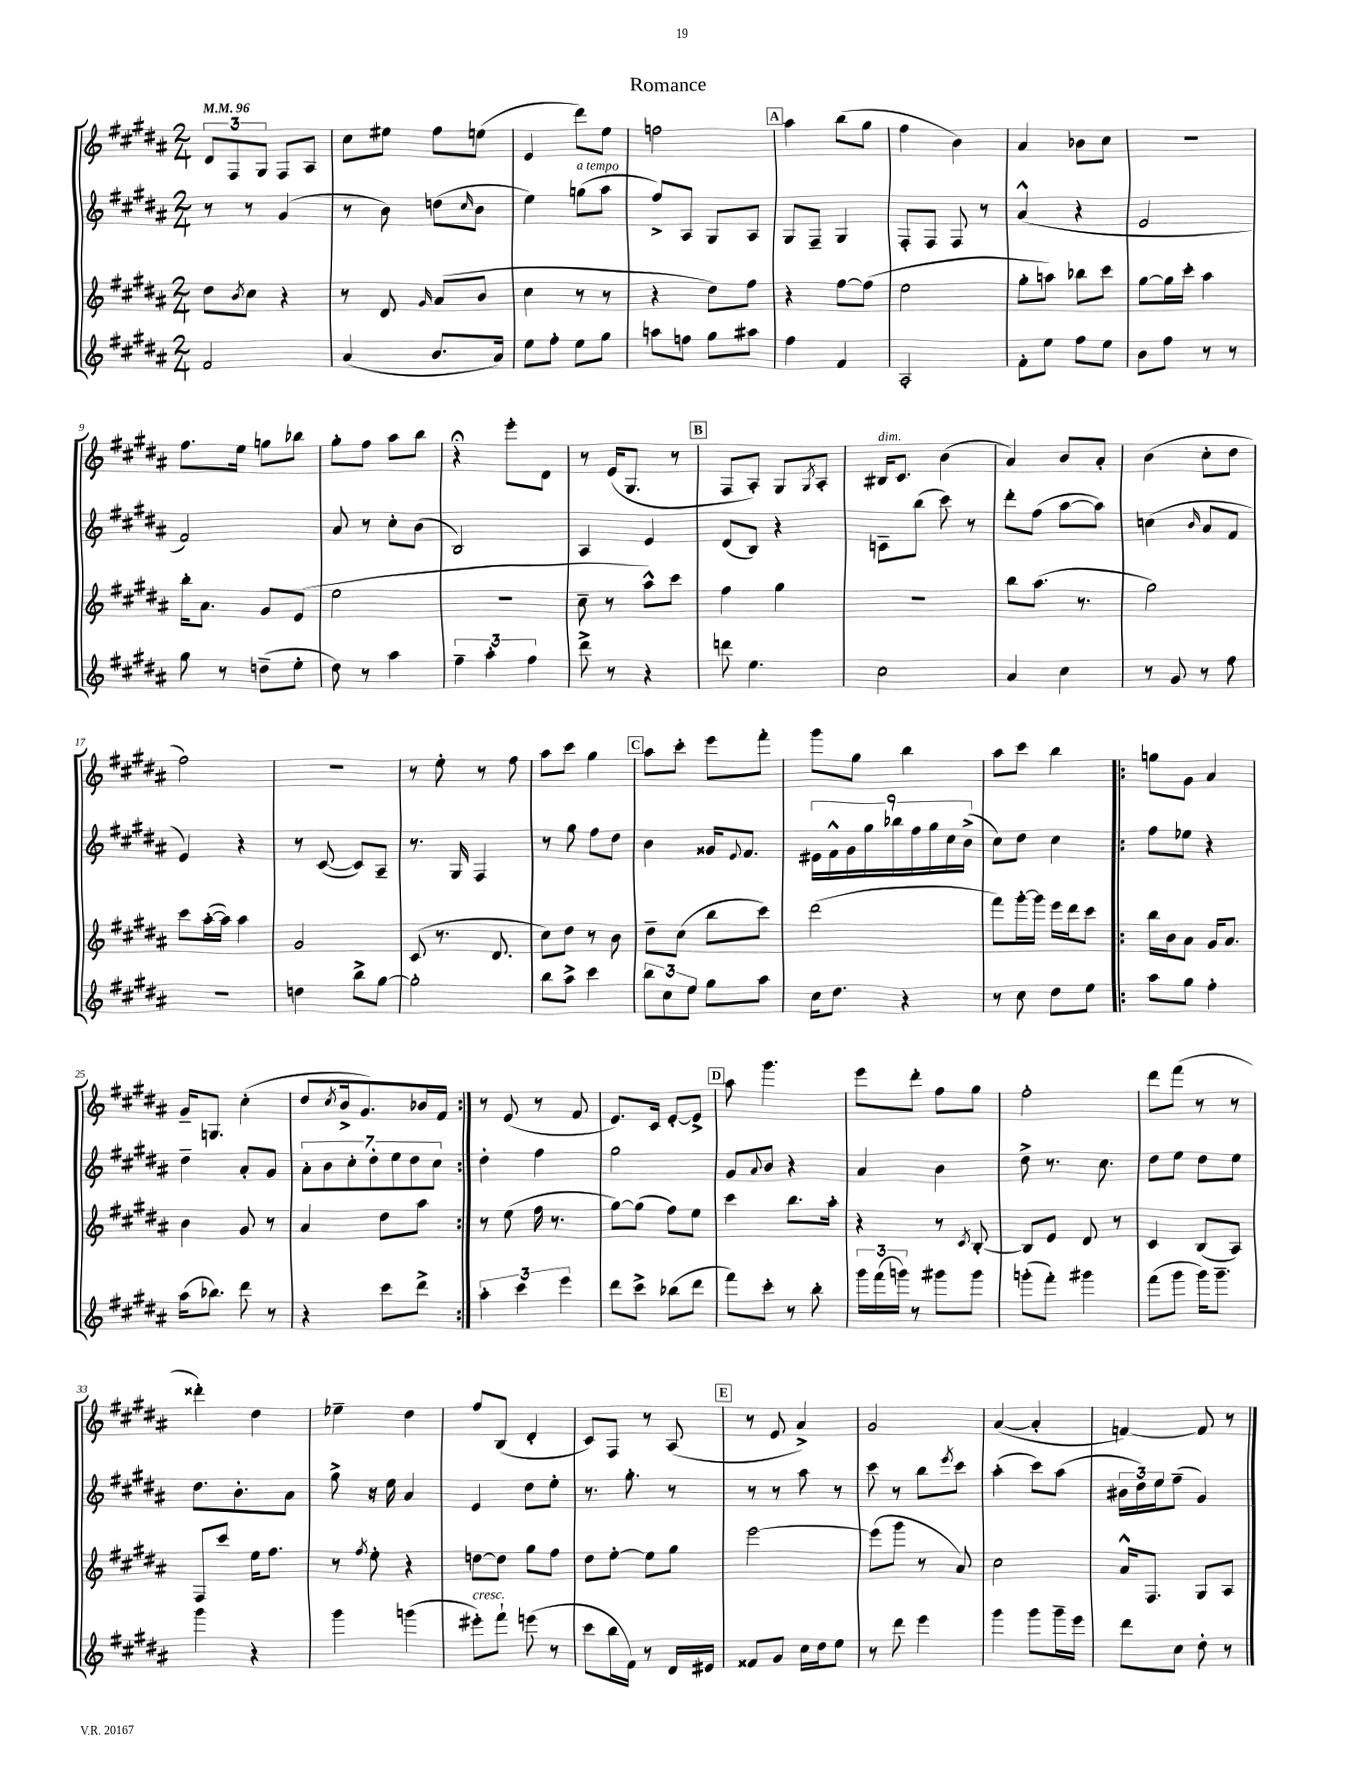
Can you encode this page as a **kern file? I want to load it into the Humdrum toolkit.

**kern	**kern	**kern	**kern
*staff4	*staff3	*staff2	*staff1
*clefG2	*clefG2	*clefG2	*clefG2
*k[f#c#g#d#a#]	*k[f#c#g#d#a#]	*k[f#c#g#d#a#]	*k[f#c#g#d#a#]
*M2/4	*M2/4	*M2/4	*M2/4
*MM96	*MM96	*MM96	*MM96
2f#	8dd#	8r	12d#
.	.	.	12F#
.	8qb	.	.
.	8cc#	8r	.
.	.	.	12G#
.	4r	(4g#	8F#
.	.	.	8A#
=	=	=	=
(4a#	8r	8r	8cc#
.	8d#	8b)	8ee#
.	16qqg#	.	.
8.b	(8a#	(8dd	8ff#
.	.	16qqcc#	.
.	8b	8b	(8ee
16a#)	.	.	.
=	=	=	=
8ee	4cc#	4ee)	4e
8ff#'	.	.	.
8ee	8r	(8gg	8ddd#)
8gg#	8r	8aa#	8ee
=	=	=	=
8aa	4r	8ff#^)	2ff
8ff	.	8A#	.
8gg#	8dd#)	8G#	.
8aa#	8ff#	8A#	.
=	=	=	=
4ff#	4r	8G#	4aa#
.	.	8F#~	.
4f#	[8ff#	4G#	(8bb
.	(8ff#]	.	8gg#
=	=	=	=
2A#'	2ee	8F#'	4ff#
.	.	8F#	.
.	.	8F#	4b)
.	.	8r	.
=	=	=	=
8f#'	8gg#'	(4a#^^	4a#
8ee	8aa)	.	.
8ff#	8bb-	4r	8b-
8ee	8ccc#	.	8cc#
=	=	=	=
8b	[8gg#	2e	2r
8ff#	16gg#]	.	.
.	16ccc#'	.	.
8r	4aa#	.	.
8r	.	.	.
=	=	=	=
8gg#	16bb'	2f#)	8.ff#
.	8.a#	.	.
8r	.	.	.
.	.	.	16ee
(8dd~	8g#	.	8gg
8ee'	(8e	.	8bb-
=	=	=	=
8dd#)	2ee	8a#	8gg#'
8r	.	8r	8ff#
4aa#	.	8cc#'	8aa#
.	.	(8b	8bb
=	=	=	=
6ff#~	2r	2B)	4r;
6aa#'	.	.	.
.	.	.	8eee'
6ff#	.	.	.
.	.	.	8d#
=	=	=	=
8ddd#^	8cc#~	4A#	8r
8r	8r	.	(16e
.	.	.	8.G#
4r	8aa#^^)	4e	.
.	8ccc#	.	8r
=	=	=	=
8ddd	4ff#	(8d#	8F#
4.ee	.	8B)	8A#')
.	4gg#	4r	8G#
.	.	.	8qG#
.	.	.	8A#'
=	=	=	=
2cc#	2r	8c~	16B#
.	.	.	8.c#
.	.	(8bb	.
.	.	8ccc#)	(4b
.	.	8r	.
=	=	=	=
4a#	8bb	8ddd#'	4a#)
.	(8.aa#	(8ff#	.
4cc#	.	[8aa#	8b
.	8.r	.	.
.	.	8aa#])	8a#'
=	=	=	=
8r	2gg#)	(4cc	(4b
8g#	.	.	.
.	.	16qqb	.
8r	.	8a#	8cc#'
8ff#	.	8f#	8dd#
=	=	=	=
2r	8ccc#	4e)	2ff#)
.	([16aa#'	.	.
.	16aa#])	.	.
.	4aa#	4r	.
=	=	=	=
4dd	2g#	8r	2r
.	.	([8c#	.
8bb^	.	8c#])	.
[8gg#	.	8A#~	.
=	=	=	=
2gg#']	(8c#	8.r	8r
.	8.r	.	8ee'
.	.	16G#	.
.	.	4F#	8r
.	8.d#	.	.
.	.	.	8ff#
=	=	=	=
8bb	8cc#)	8r	8aa#
8aa#^	8dd#	8gg#	8ccc#
4ccc#	8r	8ff#	4gg#
.	8b	8dd#	.
=	=	=	=
12bb	8dd#~	4b	8aa#
12cc#	.	.	.
.	(8cc#	.	8ccc#'
12ee	.	.	.
8gg#	8bb	16g##	8eee
.	.	8qqe	.
.	.	8.f#	.
8aa#	8ccc#)	.	8fff#'
=	=	=	=
16cc#	(2ddd#	18e#	8ggg#
.	.	18f#^^	.
8.dd#	.	.	.
.	.	18g#	.
.	.	.	8gg#
.	.	18gg#	.
.	.	18bb-	.
4r	.	.	4bb
.	.	18ff#	.
.	.	18gg#	.
.	.	18cc#	.
.	.	(18b^	.
=	=	=	=
8r	8fff#)	8cc#)	8aa#
8cc#	[16ggg#'	8dd#	8ccc#
.	16ggg#]	.	.
8dd#	16eee	4cc#	4bb
.	16ddd#	.	.
8ee	8ccc#	.	.
=!|:	=!|:	=!|:	=!|:
8aa#	16bb	8ff#	8gg
.	16b	.	.
8gg#	8a#	8ee-	8g#
4ff#'	16g#	4r	4a#
.	8.a#	.	.
=	=	=	=
(16aa#	4b	4dd#~	16g#~
8.bb-)	.	.	8.G
8ddd#	8g#	8a#'	(4cc#'
8r	8r	8g#	.
=	=	=	=
4r	4a#	14a#'	8dd#
.	.	14b	.
.	.	.	8qcc#
.	.	.	16b^
.	.	14cc#'	.
.	.	.	8.g#)
.	.	14dd#'	.
8ccc#	8dd#	.	.
.	.	14ee	.
.	.	14dd#	.
8ddd#^	8aa#	.	16b-
.	.	14cc#	.
.	.	.	16f#
=:|!	=:|!	=:|!	=:|!
6aa#'	8r	4dd#'	8r
.	(8ee	.	(8e
6ccc#	.	.	.
.	16ff#	4ff#	8r
.	8.r	.	.
6eee	.	.	.
.	.	.	8f#
=	=	=	=
8ddd#	[8gg#)	2gg#	8.e)
8ccc#^	(8gg#]	.	.
.	.	.	16c#
(8bb-	8ff#)	.	[8e'
8ddd#	8ee	.	8e^]
=	=	=	=
8fff#)	4ccc#	8g#	8aa#
.	.	8qqa#	.
8ccc#'	.	8b	4.ggg#
8r	8.bb	4r	.
8bb'	.	.	.
.	16aa#'	.	.
=	=	=	=
24ggg#	4r	4a#	8eee
(24fff#	.	.	.
24ggg)	.	.	.
8r	.	.	8ddd#'
8ggg#	8r	4b	8ff#
.	8qc#	.	.
8ggg#	[8B'	.	8gg#
=	=	=	=
(8ggg'	8B]	8dd#^	2ff#'
8fff#')	8e	8.r	.
4ggg#	8d#	.	.
.	.	8.cc#	.
.	8r	.	.
=	=	=	=
(8fff#	4c#	8dd#	8ddd#
8ggg#	.	8ee	(8fff#
16ggg#)	(8B	8dd#	8r
8.ggg#~	.	.	.
.	8A#)	8ee	8r
=	=	=	=
4ggg#	8F#	8.dd#	4ddd##')
.	8ccc#	.	.
.	.	8.b'	.
4r	16ee	.	4dd#
.	8.ff#	.	.
.	.	8a#	.
=	=	=	=
4ggg#	8r	8gg#^	4ee-~
.	8qff#	.	.
.	8ee'	16r	.
.	.	16ee	.
(4ggg	4r	4a#	4dd#
=	=	=	=
8eee#')	[8dd	4e	8ff#
8fff#`	8dd]	.	(8B
(8eee	8gg#	8dd#	4d#'
8r	8ff#	8ee'	.
=	=	=	=
8ccc#	8dd#	8.r	8c#)
16bb	[8ee'	.	8F#
16f#)	.	8.gg#'	.
8r	8ee]	.	8r
16d#	8gg#	8r	(8A#
16e#	.	.	.
=	=	=	=
8f##	[2eee	8r	8r
8g#	.	8r	8e
16cc#	.	8aa#	4a#^)
16dd#	.	.	.
8ee	.	8r	.
=	=	=	=
8r	(8eee]	8ccc#	2g#
8ddd#	8ggg#	8r	.
4eee	8r	8bb	.
.	.	8qeee	.
.	8a#)	8ccc#	.
=	=	=	=
4ggg#	2cc#	(4aa#'	([4a#
8ggg#	.	8ccc#)	4a#']
16ggg#~	.	(8aa#	.
16eee	.	.	.
=	=	=	=
8ddd#	16a#^^	24b#	[4f)
.	.	24dd#)	.
.	8.F#	.	.
.	.	24ee	.
8cc#	.	(8ff#~	.
8dd#'	8G#	4g#)	8f]
8r	8A#	.	8r
==	==	==	==
*-	*-	*-	*-
